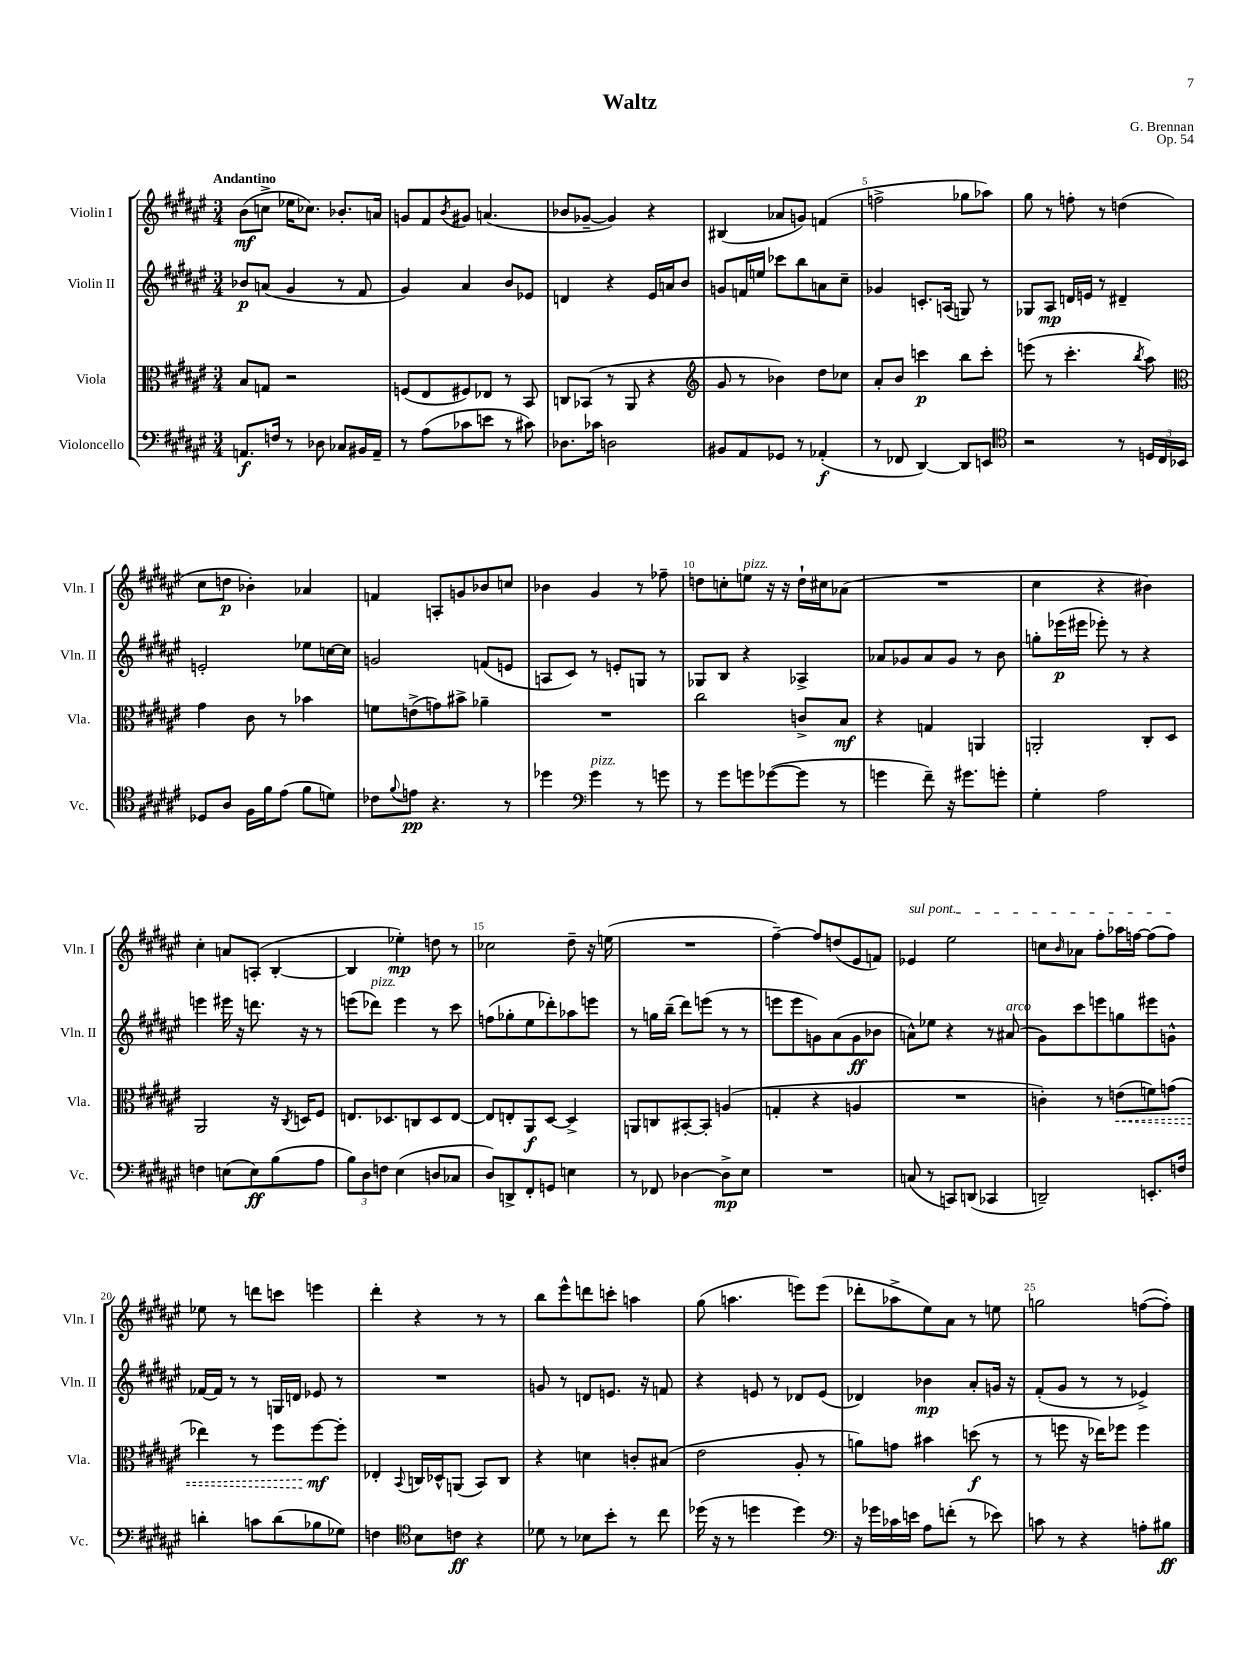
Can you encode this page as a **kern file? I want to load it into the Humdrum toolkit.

**kern	**kern	**kern	**kern
*staff4	*staff3	*staff2	*staff1
*clefF4	*clefC3	*clefG2	*clefG2
*k[f#c#g#d#a#e#]	*k[f#c#g#d#a#e#]	*k[f#c#g#d#a#e#]	*k[f#c#g#d#a#e#]
*M3/4	*M3/4	*M3/4	*M3/4
8.AA	8B	8b-	(8b
.	8G	(8a	8cc^
16F	.	.	.
8r	2r	4g#	16ee-
.	.	.	8.cc-)
8D-	.	.	.
8C-	.	8r	8.b-'
16BB#	.	8f#	.
16AA~	.	.	16a
=	=	=	=
8r	(8F	4g#)	8g
(8A#	8E#	.	8f#
.	.	.	8qb
8c-	8F#)	4a#	8g#
8e	8E-	.	(4.a
8r	8r	8b	.
8c#)	8BB	8e-	.
=	=	=	=
8.D-	8C	4d	8b-
.	(8BB-	.	[8g-~
16c-	.	.	.
2D	8r	4r	4g-])
.	8AA#	.	.
.	4r	16e#	4r
.	.	16a	.
.	.	8b	.
=	=	=	=
*	*clefG2	*	*
8BB#	8g#	8g	(4B#
8AA#	8r	16f	.
.	.	16ee	.
8GG-	4b-)	8ccc-	8a-
8r	.	8bb	8g)
(4AA-'	8dd#	8a	(4f
.	8cc-	8cc#~	.
=	=	=	=
8r	8a#'	4g-	2ff^
8FF-	8b	.	.
[4DD#)	4ccc	8.c'	.
.	.	(16A	.
8DD#]	8bb	8G)	8gg-
8EE	8ccc'	8r	8aa-)
=	=	=	=
*clefC4	*	*	*
2r	(8eee	8G-	8gg#
.	8r	8A#	8r
.	4.ccc#'	16d	8ff'
.	.	16e	.
.	.	8r	8r
8r	.	4d#~	(4dd
.	8qbb	.	.
24D	8aa#)	.	.
24C#	.	.	.
24BB-	.	.	.
=	=	=	=
*	*clefC3	*	*
8D-	4g#	2e'	8cc#
8A#	.	.	8dd
16F#	8c#	.	4b-')
16f#	.	.	.
(8e#	8r	.	.
8f#	4b-	8ee-	4a-
8d)	.	[16cc	.
.	.	16cc]	.
=	=	=	=
8c-	8f	2g	4f
8qqf#	.	.	.
8e	(8e^	.	.
4.r	8g)	.	8A'
.	8b#^	.	8g
.	4a-~	(8f	8b-
8r	.	8e	8cc
=	=	=	=
4dd-	2.r	8A	4b-
.	.	8c#)	.
*clefF4	*	*	*
4g#	.	8r	4g#
.	.	8e'	.
8r	.	8G	8r
8g	.	8r	8ff-~
=	=	=	=
8r	2cc#	8G-	8dd
8g#	.	8B	8cc'
8g	.	4r	8ee
([8g-	.	.	16r
.	.	.	16r
8g-]	8c^	4A-^	16dd`
.	.	.	16cc#
8r	8B	.	(8a-
=	=	=	=
4g	4r	8a-	2.r
.	.	8g-	.
8f#~)	4G	8a-	.
16r	.	8g-	.
8.g#	.	.	.
.	4AA	8r	.
8g'	.	8b	.
=	=	=	=
4G#'	2AA'	8gg'	4cc#
.	.	(16eee-	.
.	.	16eee#	.
2A#	.	8eee-')	4r
.	.	8r	.
.	8C#'	4r	4b#)
.	8D#	.	.
=	=	=	=
4F	2AA#	4eee	4cc#'
(8E	.	16eee#	8a
.	.	16r	.
8E)	.	8.ddd	(8A'
(8B	16r	.	[4B'
.	8qC#	.	.
.	16D	16r	.
8A#	8F#	8r	.
=	=	=	=
12B)	8.E	(8eee	4B]
12D#	.	.	.
.	.	8ddd-)	.
12F	.	.	.
.	8.D-	.	.
(4E#	.	4eee	4ee-')
.	8C	.	.
8D	8D-	8r	8dd
8C-	[8E	8ccc#	8r
=	=	=	=
8D#)	8E]	(8ff	2cc-
8DD^	8E'	8gg-'	.
8FF#'	8AA#	8ee#	.
8GG	[8D#	8ddd-')	.
4E	4D#^]	8aa-	8dd#~
.	.	8eee	16r
.	.	.	(16ee
=	=	=	=
8r	8AA	8r	2.r
8FF-	8C	16gg	.
.	.	(16bb~	.
[4D-	[8BB#'	8ddd#)	.
.	8BB#']	(8eee	.
8D-^]	(4A	8r	.
8E#	.	8r	.
=	=	=	=
2.r	4G'	8eee	[4ff#~)
.	.	8eee	.
.	4r	8g)	8ff#]
.	.	(8a#	(8dd
.	4A	8g	8e#
.	.	8b-	8f)
=	=	=	=
(8C	2.r	8a^^)	4e-
8r	.	8ee-	.
8CC)	.	4r	2ee#
(8DD	.	.	.
4CC-	.	8r	.
.	.	(8a#	.
=	=	=	=
2DD~)	4c')	8g#)	8cc
.	.	.	16qqb
.	.	8ccc#	8a-
.	8r	8eee	8ff#'
.	(8e	8gg	16aa-
.	.	.	[16ff
8.EE'	8f)	8eee#	(8ff]
.	(8g	8g^^	8ff)
16F	.	.	.
=	=	=	=
4d'	4ee-)	[16f-	8ee-
.	.	16f-]	.
.	.	8r	8r
8c	8r	8r	8ddd
(8d	8ff#	16G	8ccc
.	.	16d	.
8B-	[8ff#	8e-	4eee
8G-)	8ff#']	8r	.
=	=	=	=
4F	4E-'	2.r	4ddd#'
*clefC4	*	*	*
.	8qqBB	.	.
8B	16C	.	4r
.	16D-^^	.	.
8c	(8AA	.	.
4r	8BB)	.	8r
.	8C	.	8r
=	=	=	=
8d-	4r	8g	8bb
8r	.	8r	8eee#^^
8B-	4d	8d	8ddd
8b'	.	8.e	8ccc'
8r	8c'	.	4aa
.	.	16r	.
8cc#	(8B#	8f	.
=	=	=	=
(16dd-	2e#	4r	(8gg#
16r	.	.	.
8r	.	.	4.aa
4dd	.	8e	.
.	.	8r	.
4dd)	8A#'	8d-	8eee)
.	8r	(8e	(8eee
=	=	=	=
*clefF4	*	*	*
16r	8a)	4d-)	8ddd-'
16g-	.	.	.
16c-	8g	.	8aa-^
16e	.	.	.
8A#	4b#	4b-	8ee#)
(8f'	.	.	8a#
8r	(8dd	8a#'	8r
8e-)	8r	16g	8ee
.	.	16r	.
=	=	=	=
8c	8r	(8f#'	2gg
8r	8ff	8g#	.
4r	16r	8r	.
.	16ee-)	.	.
.	8ff-	8r	.
8A'	4ff-	4e-^)	([8ff
8B#	.	.	8ff'])
==	==	==	==
*-	*-	*-	*-
